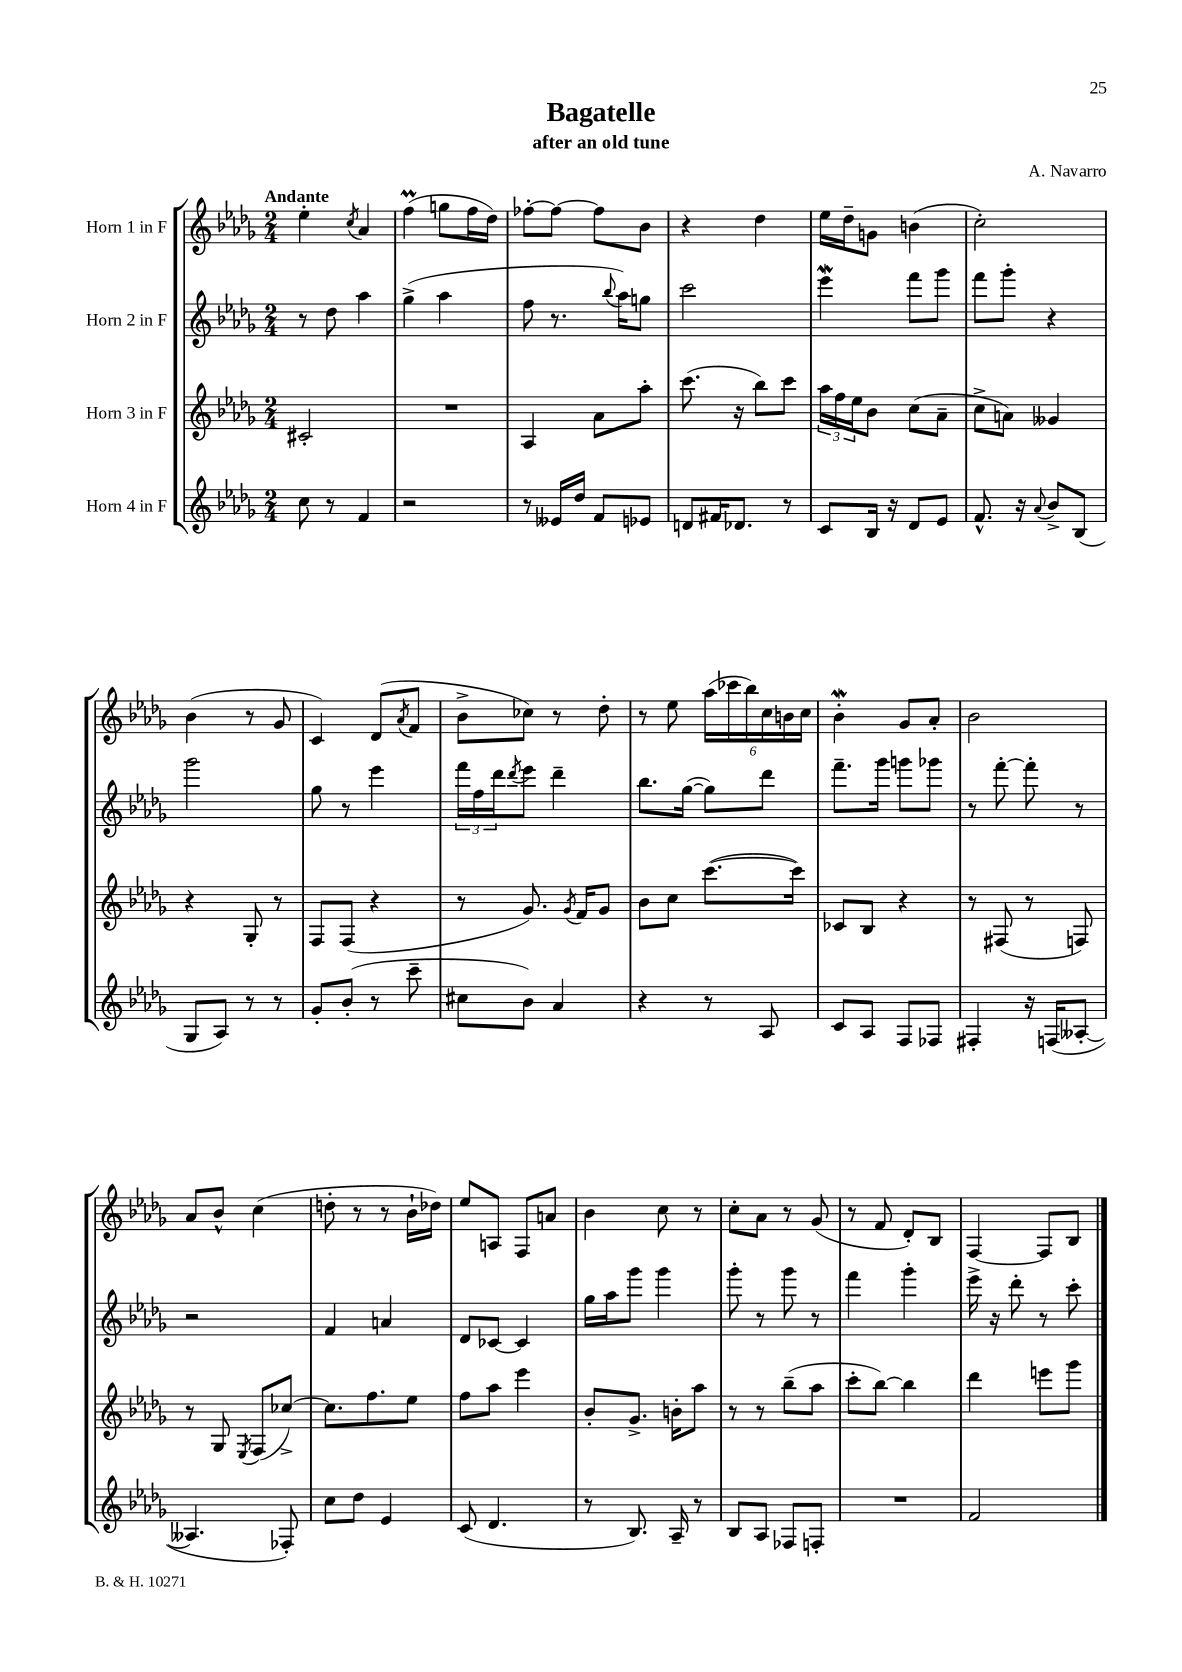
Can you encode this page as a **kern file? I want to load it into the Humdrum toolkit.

**kern	**kern	**kern	**kern
*staff4	*staff3	*staff2	*staff1
*clefG2	*clefG2	*clefG2	*clefG2
*k[b-e-a-d-g-]	*k[b-e-a-d-g-]	*k[b-e-a-d-g-]	*k[b-e-a-d-g-]
*M2/4	*M2/4	*M2/4	*M2/4
8cc	2c#'	8r	4ee-'
8r	.	8dd-	.
.	.	.	8qcc
4f	.	4aa-	4a-
=	=	=	=
2r	2r	(4gg-^	(4ff
.	.	4aa-	8gg
.	.	.	16ff
.	.	.	16dd-)
=	=	=	=
8r	4A-	8ff	[8ff-'
16e--	.	8.r	8ff-_
16dd-	.	.	.
8f	8a-	.	8ff-]
.	.	8qqbb-	.
.	.	16aa-)	.
8e-	8aa-'	8gg	8b-
=	=	=	=
8d	(8.ccc	2ccc	4r
16f#	.	.	.
8.d-	16r	.	.
.	8bb-)	.	4dd-
8r	8ccc	.	.
=	=	=	=
8c	24aa-	4eee-	16ee-
.	24ff	.	.
.	.	.	16dd-~
.	24ee-	.	.
16B-	8b-	.	8g
16r	.	.	.
8d-	(8cc	8fff	(4b
8e-	8a-~	8ggg-	.
=	=	=	=
8.f^^	8cc^	8fff	2cc')
.	8a)	8ggg-'	.
16r	.	.	.
8qqa-	.	.	.
8b-^	4g--	4r	.
(8B-	.	.	.
=	=	=	=
8G-	4r	2ggg-	(4b-
8A-)	.	.	.
8r	8G-'	.	8r
8r	8r	.	8g-
=	=	=	=
8g-'	8F	8gg-	4c)
(8b-'	(8F	8r	.
8r	4r	4eee-	(8d-
.	.	.	8qa-
8ccc~	.	.	8f
=	=	=	=
8cc#	8r	24fff	8b-^
.	.	24ff	.
.	.	24ddd-	.
.	.	8qddd-	.
8b-)	8.g-)	8eee-	8cc-)
4a-	.	4ddd-~	8r
.	8qg-	.	.
.	16f	.	.
.	8g-	.	8dd-'
=	=	=	=
4r	8b-	8.bb-	8r
.	8cc	.	8ee-
.	.	([16gg-	.
8r	([8.ccc	8gg-])	(24aa-
.	.	.	24ccc-
.	.	.	24bb-)
8A-	.	8ddd-	24cc
.	.	.	24b
.	16ccc])	.	.
.	.	.	24cc
=	=	=	=
8c	8c-	8.fff~	4b-'
8A-	8B-	.	.
.	.	16ggg-	.
8F	4r	8ggg	8g-
8F-	.	8ggg-	8a-'
=	=	=	=
4F#'	8r	8r	2b-
.	(8F#	[8fff'	.
16r	8r	8fff']	.
(16F	.	.	.
[8A--'	8F)	8r	.
=	=	=	=
4.A--]	8r	2r	8a-
.	8G-	.	8b-^^
.	8qE-	.	.
.	(8F	.	(4cc
8F-')	[8cc-^)	.	.
=	=	=	=
8cc	8.cc-]	4f	8dd'
8dd-	.	.	8r
.	8.ff	.	.
4e-	.	4a	8r
.	8ee-	.	16b-`
.	.	.	16dd-)
=	=	=	=
(8c	8ff	8d-	8ee-
4.d-	8aa-	[8c-	8A
.	4eee-	4c-]	8F
.	.	.	8a
=	=	=	=
8r	8b-'	16gg-	4b-
.	.	16aa-	.
8.B-)	8.g-^	8ggg-	.
.	.	4ggg-	8cc
16A-~	16b'	.	.
8r	8aa-	.	8r
=	=	=	=
8B-	8r	8ggg-'	8cc'
8A-	8r	8r	8a-
8F-	(8bb-~	8ggg-	8r
8F'	8aa-	8r	(8g-
=	=	=	=
2r	8ccc'	4fff	8r
.	[8bb-)	.	8f
.	4bb-]	4ggg-'	8d-')
.	.	.	8B-
=	=	=	=
2f	4ddd-	16eee-^	[4F
.	.	16r	.
.	.	8ddd-'	.
.	8eee	8r	8F]
.	8ggg-	8ccc'	8B-
==	==	==	==
*-	*-	*-	*-
